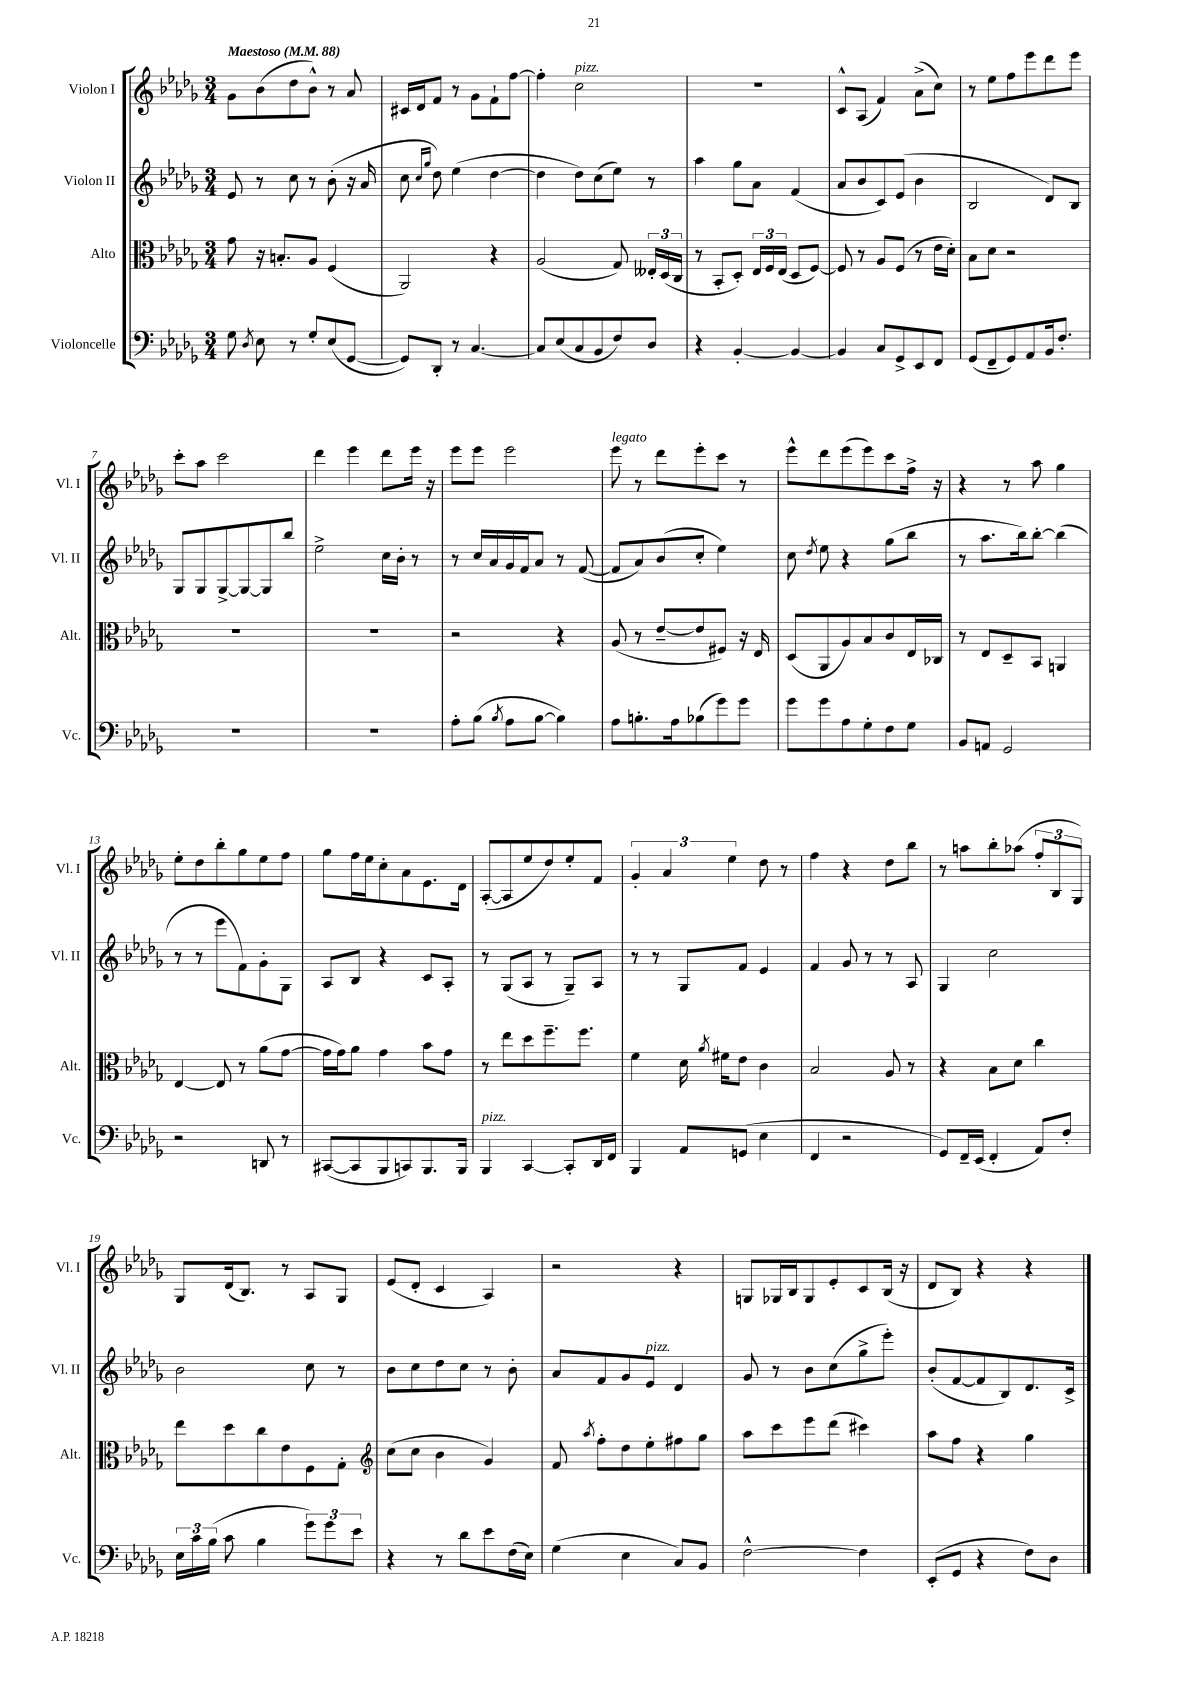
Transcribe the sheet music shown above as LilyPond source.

<<
\new StaffGroup <<
\new Staff = "s0" \with { instrumentName = "Violon I" shortInstrumentName = "Vl. I" } {
    \clef treble \key des \major \numericTimeSignature \time 3/4 \tempo "Maestoso" 4 = 88
    \autoBeamOff ges'8[ bes'8( des''8 bes'8]-^) r8 aes'8 |
    cis'16[ des'16 f'8] r8 ges'8[ f'8-! f''8]~ |
    f''4-. c''2^\markup { \italic "pizz." } |
    R2. |
    c'8[-^ aes8]( f'4) aes'8[->( c''8]) |
    r8 ees''8[ f''8 ees'''8 des'''8 ees'''8] |
    c'''8[-. aes''8] c'''2 |
    des'''4 ees'''4 des'''8[ ees'''16] r16 |
    ees'''8[ ees'''8] ees'''2 |
    ees'''8^\markup { \italic "legato" } r8 des'''8[ ees'''8-. c'''8] r8 |
    ees'''8[-^ des'''8 ees'''8( ees'''8) c'''8 f''16]-> r16 |
    r4 r8 aes''8 ges''4 |
    ees''8[-. des''8 bes''8-. ges''8 ees''8 f''8] |
    ges''8[ f''16 ees''16 c''8-. aes'8 ees'8. des'16] |
    aes8[~-.( aes8 ees''8 des''8) ees''8-. f'8] |
    \tuplet 3/2 { ges'4-. aes'4 ees''4 } des''8 r8 |
    f''4 r4 des''8[ bes''8] |
    r8 a''8[ bes''8-. aes''8]( \tuplet 3/2 { f''8[-. bes8 ges8]) } |
    ges8[ des'16( bes8.]) r8 aes8[ ges8] |
    ees'8[( des'8]-. c'4 aes4) |
    r2 r4 |
    g8[ ges16 bes16 ges8 ees'8-. c'8 bes16]( r16 |
    des'8[ bes8]) r4 r4 \bar "|." |
}
\new Staff = "s1" \with { instrumentName = "Violon II" shortInstrumentName = "Vl. II" } {
    \clef treble \key des \major \numericTimeSignature \time 3/4
    \autoBeamOff ees'8 r8 c''8 r8 bes'8-.( r16 aes'16 |
    c''8 \grace { c''16[ ges''16] } des''8) ees''4( des''4~ |
    des''4 des''8[) c''8( ees''8]) r8 |
    aes''4 ges''8[ aes'8] f'4( |
    aes'8[ bes'8 c'8) ees'8]( bes'4 |
    bes2 des'8[) bes8] |
    ges8[ ges8 ges8~-> ges8~ ges8 bes''8] |
    ees''2-> c''16[ bes'16]-. r8 |
    r8 c''16[ aes'16 ges'16 f'16 aes'8] r8 f'8~( |
    f'8[ aes'8) bes'8( c''8]-. ees''4) |
    c''8 \acciaccatura { des''8 } ees''8 r4 ges''8[( bes''8] |
    r8 aes''8.[ bes''16) bes''8]~-. bes''4( |
    r8 r8 ees'''8[ f'8) ges'8-. ges8] |
    aes8[ bes8] r4 c'8[ aes8]-. |
    r8 ges8[( aes8] r8 ges8[--) aes8] |
    r8 r8 ges8[ f'8] ees'4 |
    f'4 ges'8 r8 r8 aes8 |
    ges4 c''2 |
    bes'2 c''8 r8 |
    bes'8[ c''8 des''8 c''8] r8 bes'8-. |
    aes'8[ f'8 ges'8 ees'8]^\markup { \italic "pizz." } des'4 |
    ges'8 r8 bes'8[ c''8( ges''8-> ees'''8]-.) |
    bes'8[-.( f'8~ f'8 bes8) des'8. c'16]-> \bar "|." |
}
\new Staff = "s2" \with { instrumentName = "Alto" shortInstrumentName = "Alt." } {
    \clef alto \key des \major \numericTimeSignature \time 3/4
    \autoBeamOff ges'8 r16 b8.[-. aes8] f4( |
    aes,2) r4 |
    aes2( ges8) \tuplet 3/2 { eeses16[-. des16( c16] } |
    r8 bes,8[-. des8]-.) \tuplet 3/2 { ees16[ f16 ees16]( } des8[ f8]~) |
    f8 r8 aes8[ f8]( r8 ees'16[ des'16]-.) |
    bes8[ des'8] r2 |
    R2. |
    R2. |
    r2 r4 |
    aes8( r8 ees'8[~-- ees'8 fis8]) r16 ees16 |
    des8[( aes,8 aes8) bes8 c'8 ees16 ces16] |
    r8 ees8[ des8-- bes,8] a,4 |
    ees4~ ees8 r8 aes'8[( ges'8]~ |
    ges'16[ ges'16) aes'8] ges'4 bes'8[ ges'8] |
    r8 ees''8[ des''8 f''8.-- f''8.] |
    f'4 des'16 \acciaccatura { aes'8 } fis'16[ ees'8] c'4 |
    bes2 aes8 r8 |
    r4 bes8[ des'8] c''4 |
    ees''8[ des''8 c''8 ees'8 f8 ges8]-. |
    \clef treble c''8[( c''8] bes'4 ges'4) |
    f'8 \acciaccatura { aes''8 } f''8[-. des''8 ees''8-. fis''8 ges''8] |
    aes''8[ c'''8 ees'''8 des'''8]( cis'''4) |
    aes''8[ f''8] r4 ges''4 \bar "|." |
}
\new Staff = "s3" \with { instrumentName = "Violoncelle" shortInstrumentName = "Vc." } {
    \clef bass \key des \major \numericTimeSignature \time 3/4
    \autoBeamOff ges8 \acciaccatura { des8 } ees8 r8 ges8[-. ees8( ges,8]~ |
    ges,8[) des,8]-. r8 c4.~ |
    c8[ ees8( c8 bes,8 f8) des8] |
    r4 bes,4~-. bes,4~ |
    bes,4 c8[ ges,8-> ees,8 f,8] |
    ges,8[( f,8-- ges,8) aes,8 bes,16 f8.]-. |
    R2. |
    R2. |
    aes8[-. bes8]( \acciaccatura { bes8 } aes8[ bes8]~ bes4) |
    aes8[ b8.-. aes16 bes8( ges'8) ges'8] |
    ges'8[ ges'8 aes8 ges8-. f8 ges8] |
    bes,8[ a,8] ges,2 |
    r2 d,8 r8 |
    cis,8[~( cis,8 bes,,8 c,8) bes,,8. bes,,16] |
    bes,,4^\markup { \italic "pizz." } c,4~ c,8[-. des,16 f,16] |
    bes,,4 aes,8[ g,8]( ees4 |
    f,4 r2 |
    ges,8[) f,16-- ees,16]( f,4-. aes,8[) f8]-. |
    \tuplet 3/2 { ees16[ c'16 bes16]( } c'8 bes4 \tuplet 3/2 { ges'8[) ges'8 ees'8] } |
    r4 r8 des'8[ ees'8 f16( ees16]) |
    ges4( ees4 c8[) bes,8] |
    f2~-^ f4 |
    ees,8[-.( ges,8] r4 f8[) des8] \bar "|." |
}
>>
>>
